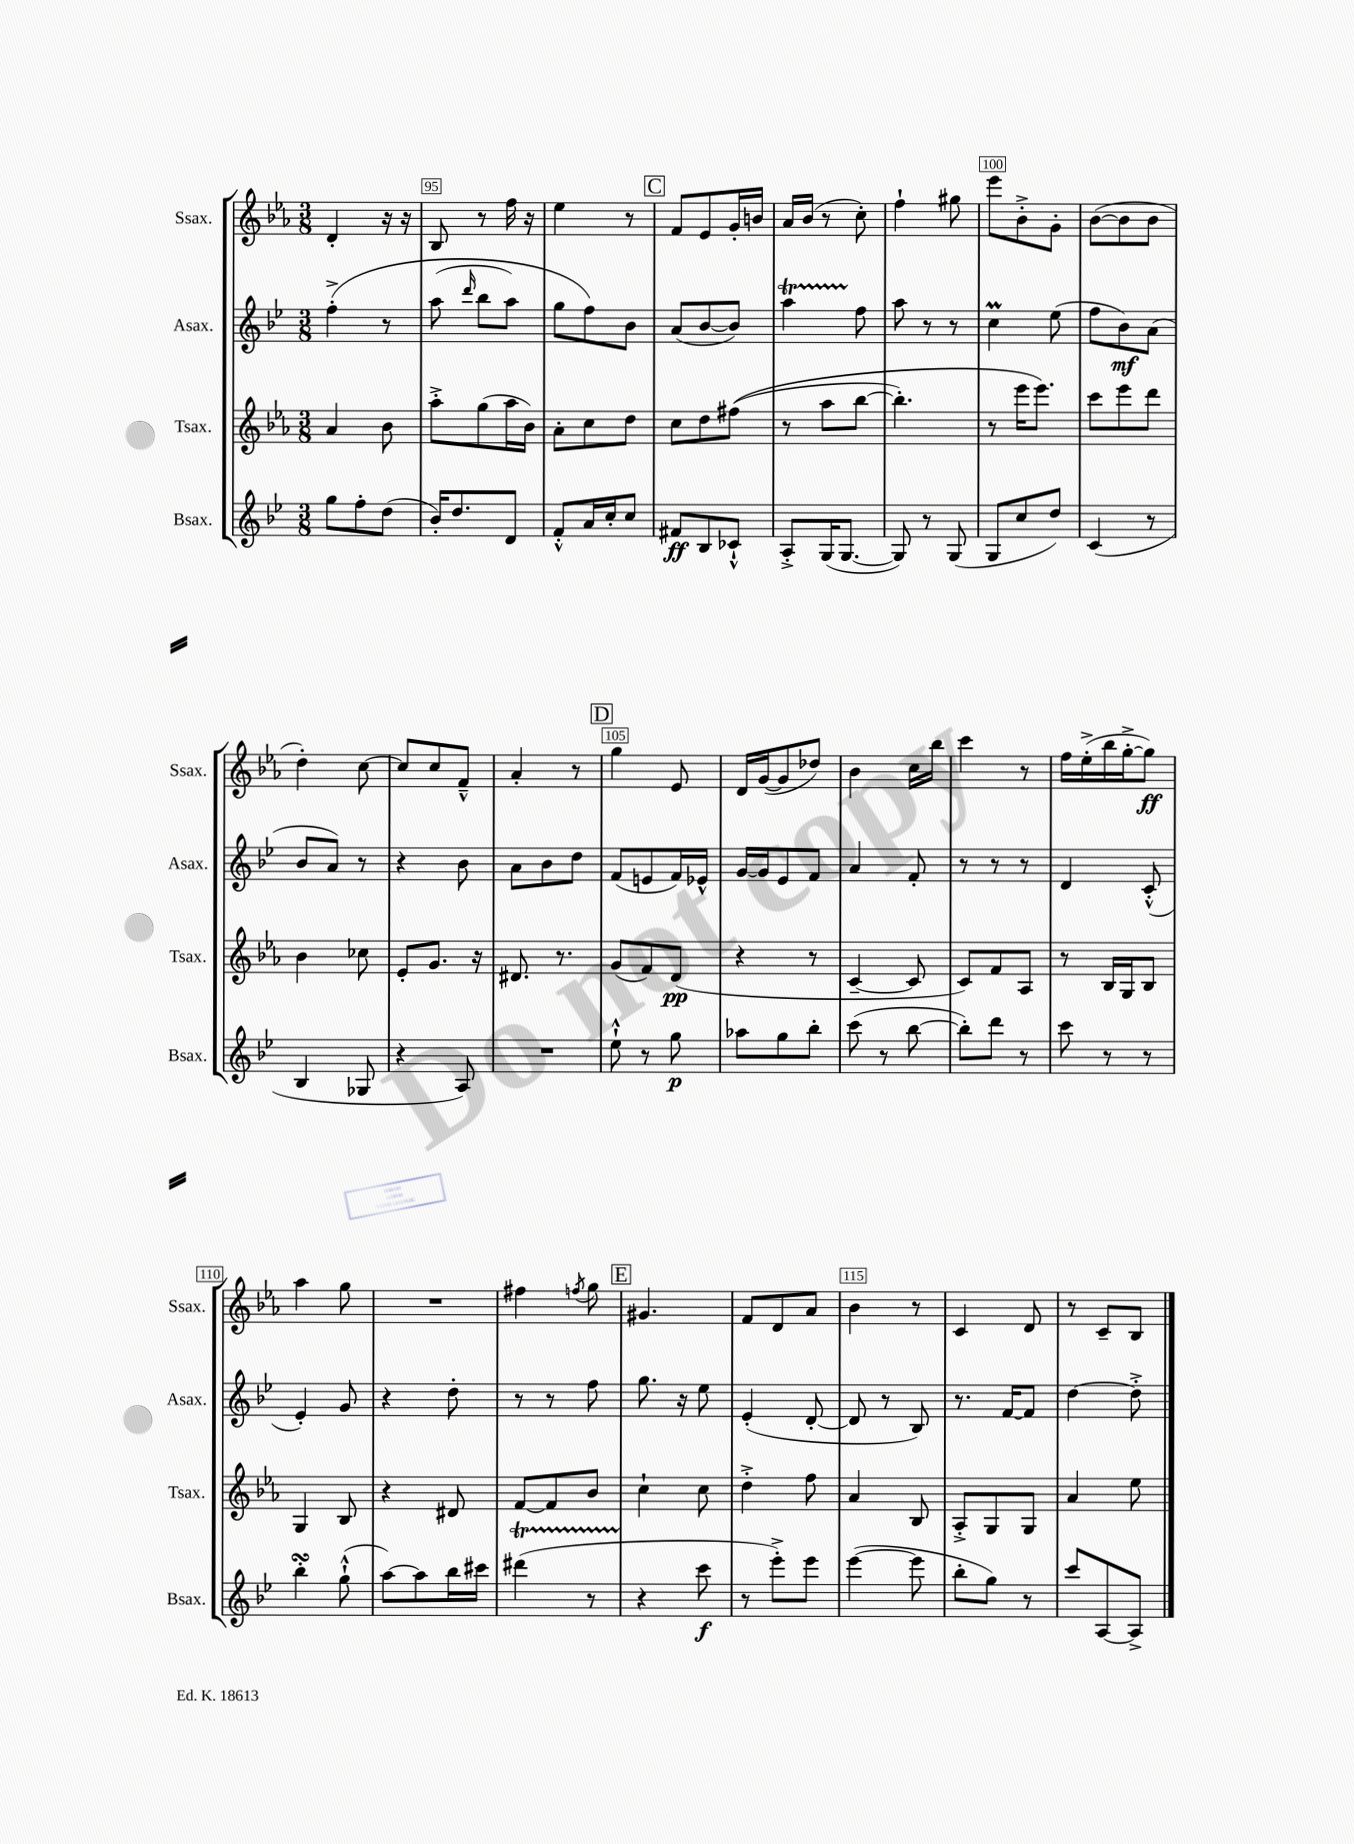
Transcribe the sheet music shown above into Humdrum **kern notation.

**kern	**dynam	**kern	**dynam	**kern	**dynam	**kern	**dynam
*part4	*part4	*part3	*part3	*part2	*part2	*part1	*part1
*staff4	*staff4	*staff3	*staff3	*staff2	*staff2	*staff1	*staff1
*I"Bsax.	*	*I"Tsax.	*	*I"Asax.	*	*I"Ssax.	*
*I'Bsax.	*	*I'Tsax.	*	*I'Asax.	*	*I'Ssax.	*
*clefG2	*	*clefG2	*	*clefG2	*	*clefG2	*
*k[b-e-]	*	*k[b-e-a-]	*	*k[b-e-]	*	*k[b-e-a-]	*
*M3/8	*	*M3/8	*	*M3/8	*	*M3/8	*
=94	=94	=94	=94	=94	=94	=94	=94
8gg\L	.	4a-/	.	(4ff'^\	.	4d'/	.
8ff'\	.	.	.	.	.	.	.
(8dd\J	.	8b-\	.	8r	.	16r	.
.	.	.	.	.	.	16r	.
=95	=95	=95	=95	=95	=95	=95	=95
16b-'/KL)	.	8aa-'^\L	.	(8aa\	.	8B-/	.
8.dd/	.	.	.	.	.	.	.
.	.	.	.	16qqddd/	.	.	.
.	.	(8gg\	.	8bb-\L	.	8r	.
8d/J	.	16aa-\L	.	8aa\J)	.	16ff\	.
.	.	16b-\JJ)	.	.	.	16r	.
=96	=96	=96	=96	=96	=96	=96	=96
8f'^^/L	.	8a-'\L	.	8gg\L	.	4ee-\	.
16a/L	.	8cc\	.	8ff\)	.	.	.
16cc'/J	.	.	.	.	.	.	.
8cc/J	.	8dd\J	.	8b-\J	.	8r	.
!!LO:REH:place=s1:t=C
=97	=97	=97	=97	=97	=97	=97	=97
8f#X/L	ff	8cc\L	.	(8a/L	.	8f/L	.
8B-/	.	8dd\	.	[8b-/	.	8e-/	.
8c-X`^^/J	.	((8ff#X\J	.	8b-/J])	.	16g'/L	.
.	.	.	.	.	.	16bn/JJ	.
=98	=98	=98	=98	=98	=98	=98	=98
8A'^/L	.	8r	.	4aat\	.	16a-/LL	.
.	.	.	.	.	.	(16b-/JJ	.
(16G/K	.	8aa-\L	.	.	.	8r	.
[8.G/J	.	.	.	.	.	.	.
.	.	[8bb-\J	.	8ff\	.	8cc'\)	.
=99	=99	=99	=99	=99	=99	=99	=99
8G/])	.	4.bb-'\])	.	8aa\	.	4ff`\	.
8r	.	.	.	8r	.	.	.
(8G/	.	.	.	8r	.	8gg#X\	.
=100	=100	=100	=100	=100	=100	=100	=100
8G/L	.	8r	.	4ccM\	.	8eee-\L	.
8cc/	.	16eee-\KL	.	.	.	8b-'^\	.
.	.	8.eee-\J)	.	.	.	.	.
8dd/J)	.	.	.	(8ee-\	.	8g'\J	.
=101	=101	=101	=101	=101	=101	=101	=101
(4c/	.	8ccc\L	.	8ff\L	.	([8b-\L	.
.	.	8eee-\	.	8b-\)	mf	8b-\]	.
8r	.	8ddd\J	.	(8a\J	.	8b-\J	.
!!LO:LB:g=z
=102	=102	=102	=102	=102	=102	=102	=102
4B-/	.	4b-\	.	8b-/L	.	4dd'\)	.
.	.	.	.	8a/J)	.	.	.
8G-X/	.	8cc-X\	.	8r	.	[8cc\	.
=103	=103	=103	=103	=103	=103	=103	=103
4r	.	8e-'/L	.	4r	.	8cc/L]	.
.	.	8.g/J	.	.	.	8cc/	.
8A/)	.	.	.	8b-\	.	8f~^^/J	.
.	.	16r	.	.	.	.	.
=104	=104	=104	=104	=104	=104	=104	=104
4.r	.	8.d#X/	.	8a\L	.	4a-'/	.
.	.	.	.	8b-\	.	.	.
.	.	8.r	.	.	.	.	.
.	.	.	.	8dd\J	.	8r	.
!!LO:REH:place=s1:t=D
=105	=105	=105	=105	=105	=105	=105	=105
8ee-`^^\	.	(8g/L	.	(8f/L	.	4gg\	.
8r	.	8f/)	.	8en/	.	.	.
8gg\	p	(8d/J	pp	16f/L)	.	8e-/	.
.	.	.	.	16e-X^^/JJ	.	.	.
=106	=106	=106	=106	=106	=106	=106	=106
8aa-X\L	.	4r	.	[16g/LL	.	16d/LL	.
.	.	.	.	16g/J]	.	([16g/J	.
8gg\	.	.	.	8e-/	.	8g/]	.
8bb-'\J	.	8r	.	8f/J	.	8dd-X/J)	.
=107	=107	=107	=107	=107	=107	=107	=107
(8ccc\	.	[4c~/	.	4a/	.	4b-\	.
8r	.	.	.	.	.	.	.
[8bb-\	.	8c/]	.	8f'/	.	16cc\LL	.
.	.	.	.	.	.	16bb-\JJ	.
=108	=108	=108	=108	=108	=108	=108	=108
8bb-'\L])	.	8c/L)	.	8r	.	4ccc\	.
8ddd\J	.	8f/	.	8r	.	.	.
8r	.	8A-/J	.	8r	.	8r	.
=109	=109	=109	=109	=109	=109	=109	=109
8ccc\	.	8r	.	4d/	.	16ff\LL	.
.	.	.	.	.	.	(16ee-'^\	.
8r	.	16B-/LL	.	.	.	16bb-\	.
.	.	16G/J	.	.	.	[16gg'^\J	.
8r	.	8B-/J	.	(8c'^^/	.	8gg\J])	ff
!!LO:LB:g=z
=110	=110	=110	=110	=110	=110	=110	=110
4bb-sSSs'\	.	4G/	.	4e-'/)	.	4aa-\	.
(8gg`^^\	.	8B-/	.	8g/	.	8gg\	.
=111	=111	=111	=111	=111	=111	=111	=111
[8aa\L)	.	4r	.	4r	.	4.r	.
8aa\]	.	.	.	.	.	.	.
16bb-\L	.	8d#X/	.	8dd'\	.	.	.
16ccc#X\JJ	.	.	.	.	.	.	.
=112	=112	=112	=112	=112	=112	=112	=112
(4ddd#Xt\	.	[8f/L	.	8r	.	4ff#X\	.
.	.	8f/]	.	8r	.	.	.
.	.	.	.	.	.	8qffn/	.
8r	.	8b-/J	.	8ff\	.	8gg\	.
!!LO:REH:place=s1:t=E
=113	=113	=113	=113	=113	=113	=113	=113
4r	.	4cc`\	.	8.gg\	.	4.g#X/	.
.	.	.	.	16r	.	.	.
8ccc\	f	8cc\	.	8ee-\	.	.	.
=114	=114	=114	=114	=114	=114	=114	=114
8r	.	4dd'^\	.	(4e-'/	.	8f/L	.
8eee-'^\L)	.	.	.	.	.	8d/	.
8eee-\J	.	8ff\	.	[8d'/	.	8a-/J	.
=115	=115	=115	=115	=115	=115	=115	=115
([4eee-\	.	4a-/	.	8d/]	.	4b-\	.
.	.	.	.	8r	.	.	.
8eee-\]	.	8B-/	.	8B-/)	.	8r	.
=116	=116	=116	=116	=116	=116	=116	=116
8bb-'\L	.	8A-'^/L	.	8.r	.	4c/	.
8gg\J)	.	8G/	.	.	.	.	.
.	.	.	.	[16f/KL	.	.	.
8r	.	8G/J	.	8f/J]	.	8d/	.
=117	=117	=117	=117	=117	=117	=117	=117
8ccc/L	.	4a-/	.	[4dd\	.	8r	.
[8A/	.	.	.	.	.	8c~/L	.
8A^/J]	.	8ee-\	.	8dd'^\]	.	8B-/J	.
==	==	==	==	==	==	==	==
*-	*-	*-	*-	*-	*-	*-	*-
